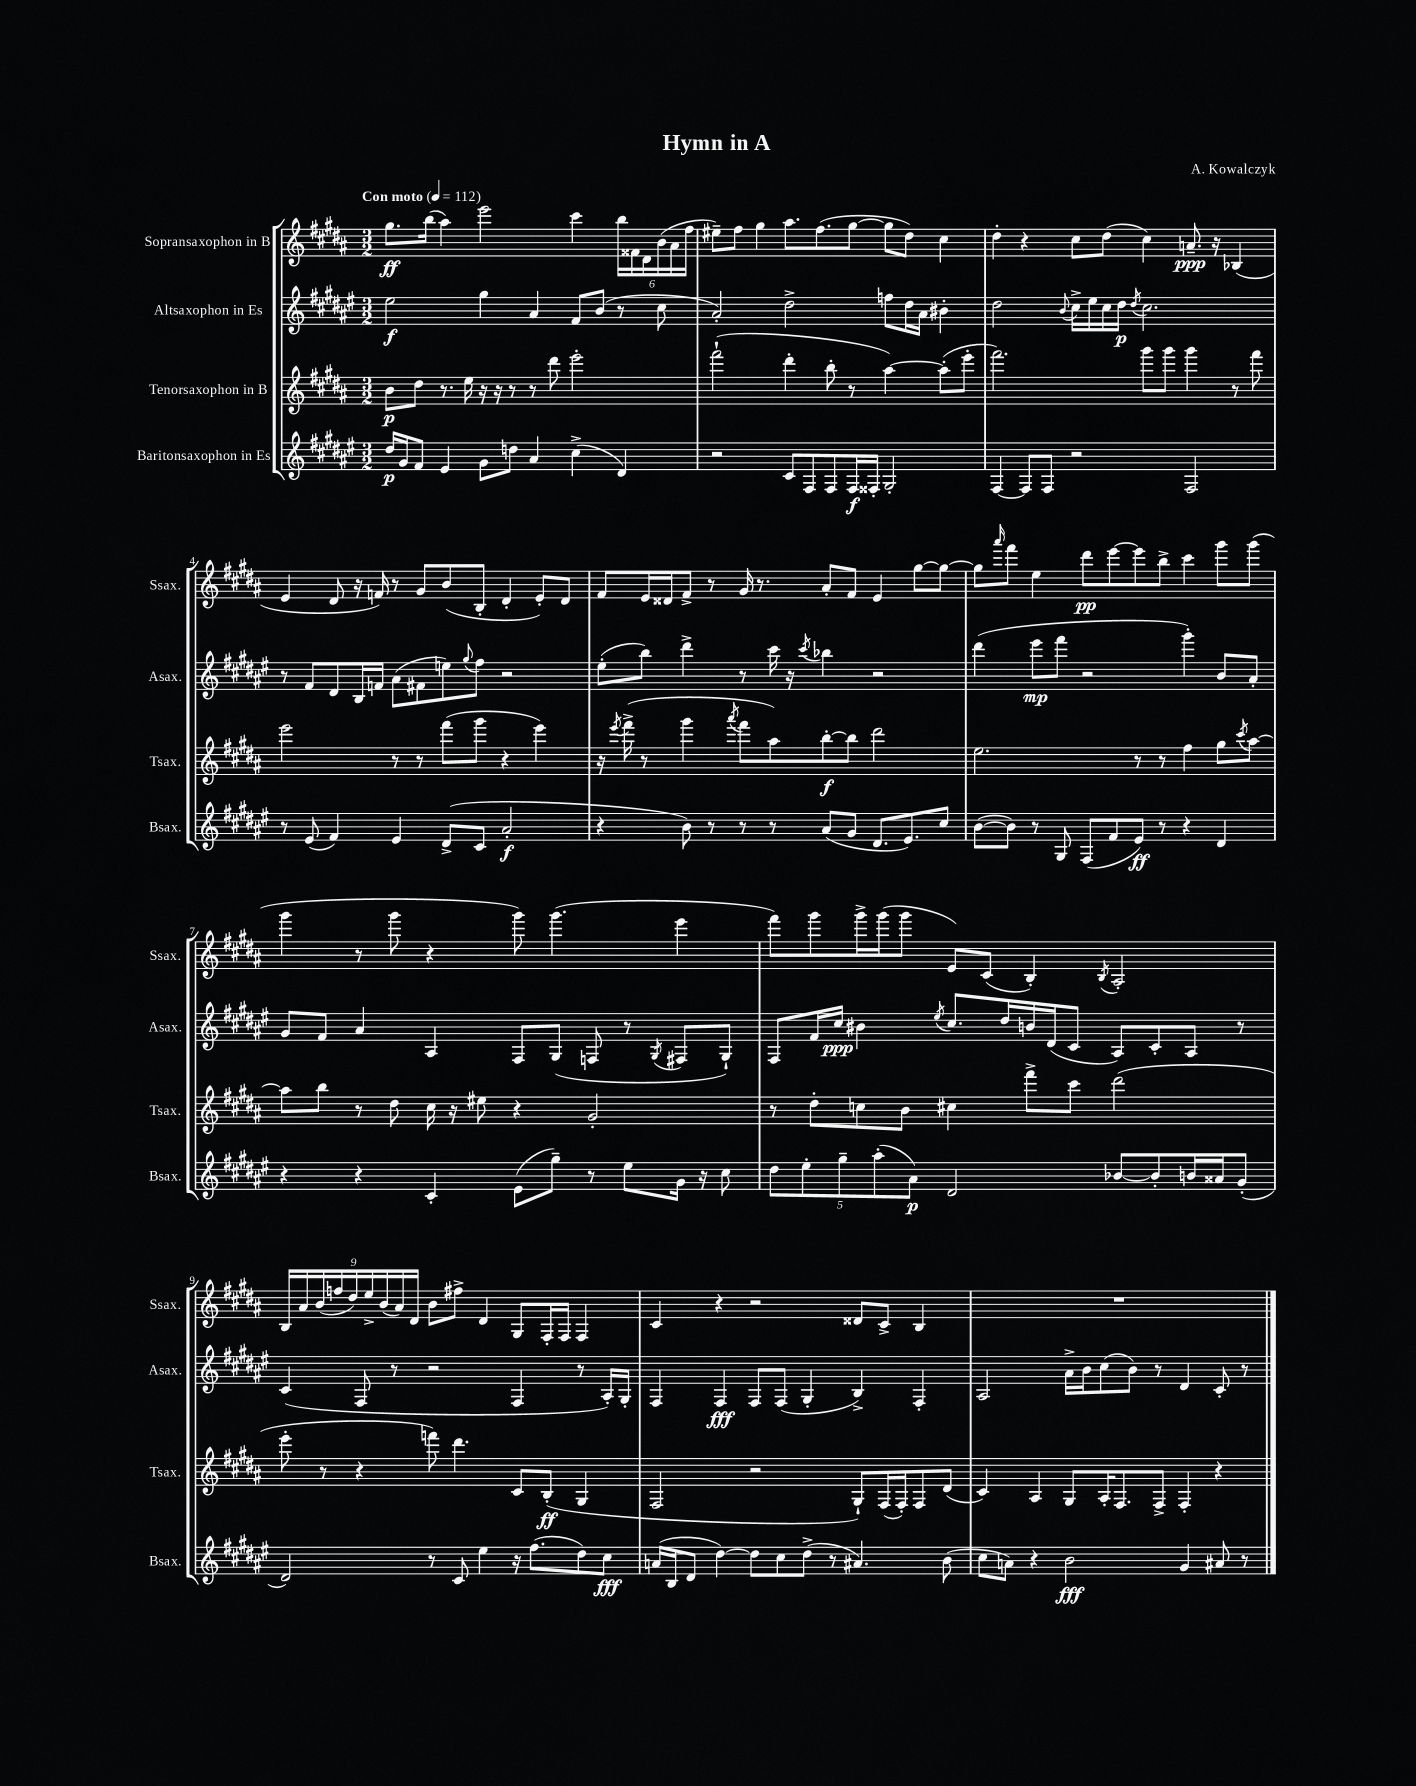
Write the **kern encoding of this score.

**kern	**kern	**kern	**kern
*staff4	*staff3	*staff2	*staff1
*clefG2	*clefG2	*clefG2	*clefG2
*k[f#c#g#d#a#e#]	*k[f#c#g#d#a#]	*k[f#c#g#d#a#e#]	*k[f#c#g#d#a#]
*M3/2	*M3/2	*M3/2	*M3/2
*MM112	*MM112	*MM112	*MM112
16dd#	8b	2ee#	8.gg#
16g#	.	.	.
8f#	8dd#	.	.
.	.	.	(16bb
4e#	8.r	.	4aa#)
.	16ee	.	.
8g#	16r	4gg#	2eee
.	16r	.	.
8dd	8r	.	.
4a#	8r	4a#	.
.	8ddd#	.	.
(4cc#^	2eee'	8f#	4ccc#
.	.	(8b	.
4d#)	.	8r	24bb
.	.	.	24f##
.	.	.	24d#
.	.	8cc#	(24b
.	.	.	24a#
.	.	.	24ff#
=	=	=	=
2r	(2fff#`	2a#')	8ee#~)
.	.	.	8ff#
.	.	.	4gg#
8c#	4ddd#'	2dd#^	8.aa#
8F#	.	.	.
.	.	.	(8.ff#
8F#	8bb'	.	.
16F#	8r	.	[8gg#
16F##'	.	.	.
2G#'	[4aa#)	8ff	8gg#]
.	.	16dd#	8dd#)
.	.	16a#	.
.	(8aa#']	4b#'	4cc#
.	8eee'	.	.
=	=	=	=
[4F#	2.fff#)	2dd#	4dd#'
8F#]	.	.	4r
8F#	.	.	.
.	.	8qqb	.
2r	.	16cc#^	8cc#
.	.	16ee#	.
.	.	16cc#	(8dd#
.	.	16dd#	.
.	.	8qdd#	.
.	8ggg#	2.cc#	4cc#)
.	8ggg#	.	.
2F#	4ggg#	.	8.a~
.	.	.	16r
.	8r	.	(4B-
.	8fff#	.	.
=	=	=	=
8r	2eee	8r	4e
(8e#	.	8f#	.
4f#)	.	8d#	8d#
.	.	16B	16r
.	.	16f	16f)
4e#	8r	(8a#	8r
.	8r	8f#	8g#
(8d#^	(8fff#	8ee)	(8b
.	.	8qqgg#	.
8c#	8ggg#	8ff#	8B'
2a#'	4r	2r	4d#'
.	4eee)	.	8e')
.	.	.	8d#
=	=	=	=
4r	16r	(8ee#'	8f#
.	8qeee	.	.
.	(16fff#^	.	.
.	8r	8bb)	16e
.	.	.	16d##
8b)	4ggg#	4ddd#^	8f#^
8r	.	.	8r
.	8qaaa#	.	.
8r	8fff#	8r	16g#
.	.	.	8.r
8r	8aa#)	16ccc#	.
.	.	16r	.
.	.	8qccc#	.
(8a#	[8bb'	4bb-	8a#'
8g#	8bb]	.	8f#
8.d#	2ddd#	2r	4e
8.e#)	.	.	.
.	.	.	[8gg#
8cc#	.	.	8gg#_
=	=	=	=
([8b	2.ee	(4ddd#	8gg#]
.	.	.	16qqaaa#
8b])	.	.	8fff#
8r	.	8eee#	4ee
8G#	.	8fff#	.
(8F#	.	2r	8ddd#
8f#	.	.	[8eee
8e#)	8r	.	8eee]
8r	8r	.	8bb^
4r	4ff#	4ggg#')	4ccc#
4d#	8gg#	8b	8ggg#
.	8qccc#	.	.
.	[8aa#	8a#'	(8ggg#
=	=	=	=
4r	8aa#]	8g#	4ggg#
.	8bb	8f#	.
4r	8r	4a#	8r
.	8dd#	.	8ggg#
4c#'	16cc#	4A#	4r
.	16r	.	.
.	8ee#	.	.
(8e#	4r	8F#	8ggg#)
8gg#~)	.	(8G#	(4.ggg#
8r	2g#'	8F	.
8ee#	.	8r	.
.	.	8qG#	.
16g#	.	8F#	4eee
16r	.	.	.
8cc#	.	8G#`)	.
=	=	=	=
10dd#	8r	8F#	8fff#)
10ee#'	.	.	.
.	8dd#'	16f#	8ggg#
.	.	16cc#	.
10gg#~	.	.	.
.	8cc	4b#	16ggg#^
(10aa#'	.	.	.
.	.	.	(16ggg#
.	8b	.	8ggg#
10a#)	.	.	.
.	.	8qee#	.
2d#	4cc#	8.cc#	8e)
.	.	.	(8c#
.	.	16dd#	.
.	8fff#^	16b	4B')
.	.	(16d#	.
.	8ccc#	8c#	.
.	.	.	8qB
[8b-	(2ddd#	8A#)	2A#'
8b-']	.	8c#'	.
16b	.	8A#	.
16a##	.	.	.
(8g#'	.	8r	.
=	=	=	=
2d#)	8eee'	(4c#	18B
.	.	.	18a#
.	.	.	(18b
.	8r	.	.
.	.	.	18ff
.	.	.	18dd#)
.	4r	8F#	.
.	.	.	18ee^
.	.	.	(18b
.	.	8r	.
.	.	.	18a#)
.	.	.	18d#
8r	8fff)	2r	8b
8c#	4.ddd#	.	8ff#^
4ee#	.	.	4d#
16r	8c#	4F#	8G#
(8.ff#	.	.	.
.	(8B'	.	16F#'
.	.	.	16F#
8dd#)	4G#	8r	4F#
8cc#	.	16A#')	.
.	.	16G#'	.
=	=	=	=
(16a	2F#	4F#	4c#
16B	.	.	.
8d#	.	.	.
[4dd#)	.	4F#	4r
8dd#]	2r	8F#	2r
8cc#	.	(8F#	.
(8dd#^	.	4G#'	.
8r	.	.	.
4.a#)	8G#`)	4B^)	8d##
.	(16F#	.	8c#^
.	16F#')	.	.
.	8F#	4F#'	4B
(8b	(8d#	.	.
=	=	=	=
8cc#	4c#)	2A#	1.r
8a)	.	.	.
4r	4A#	.	.
2b	8G#	16a#^	.
.	.	16b	.
.	16A#'	(8cc#	.
.	8.F#	.	.
.	.	8b)	.
.	8F#^	8r	.
4g#	4F#'	4d#	.
8a#	4r	8c#'	.
8r	.	8r	.
==	==	==	==
*-	*-	*-	*-
